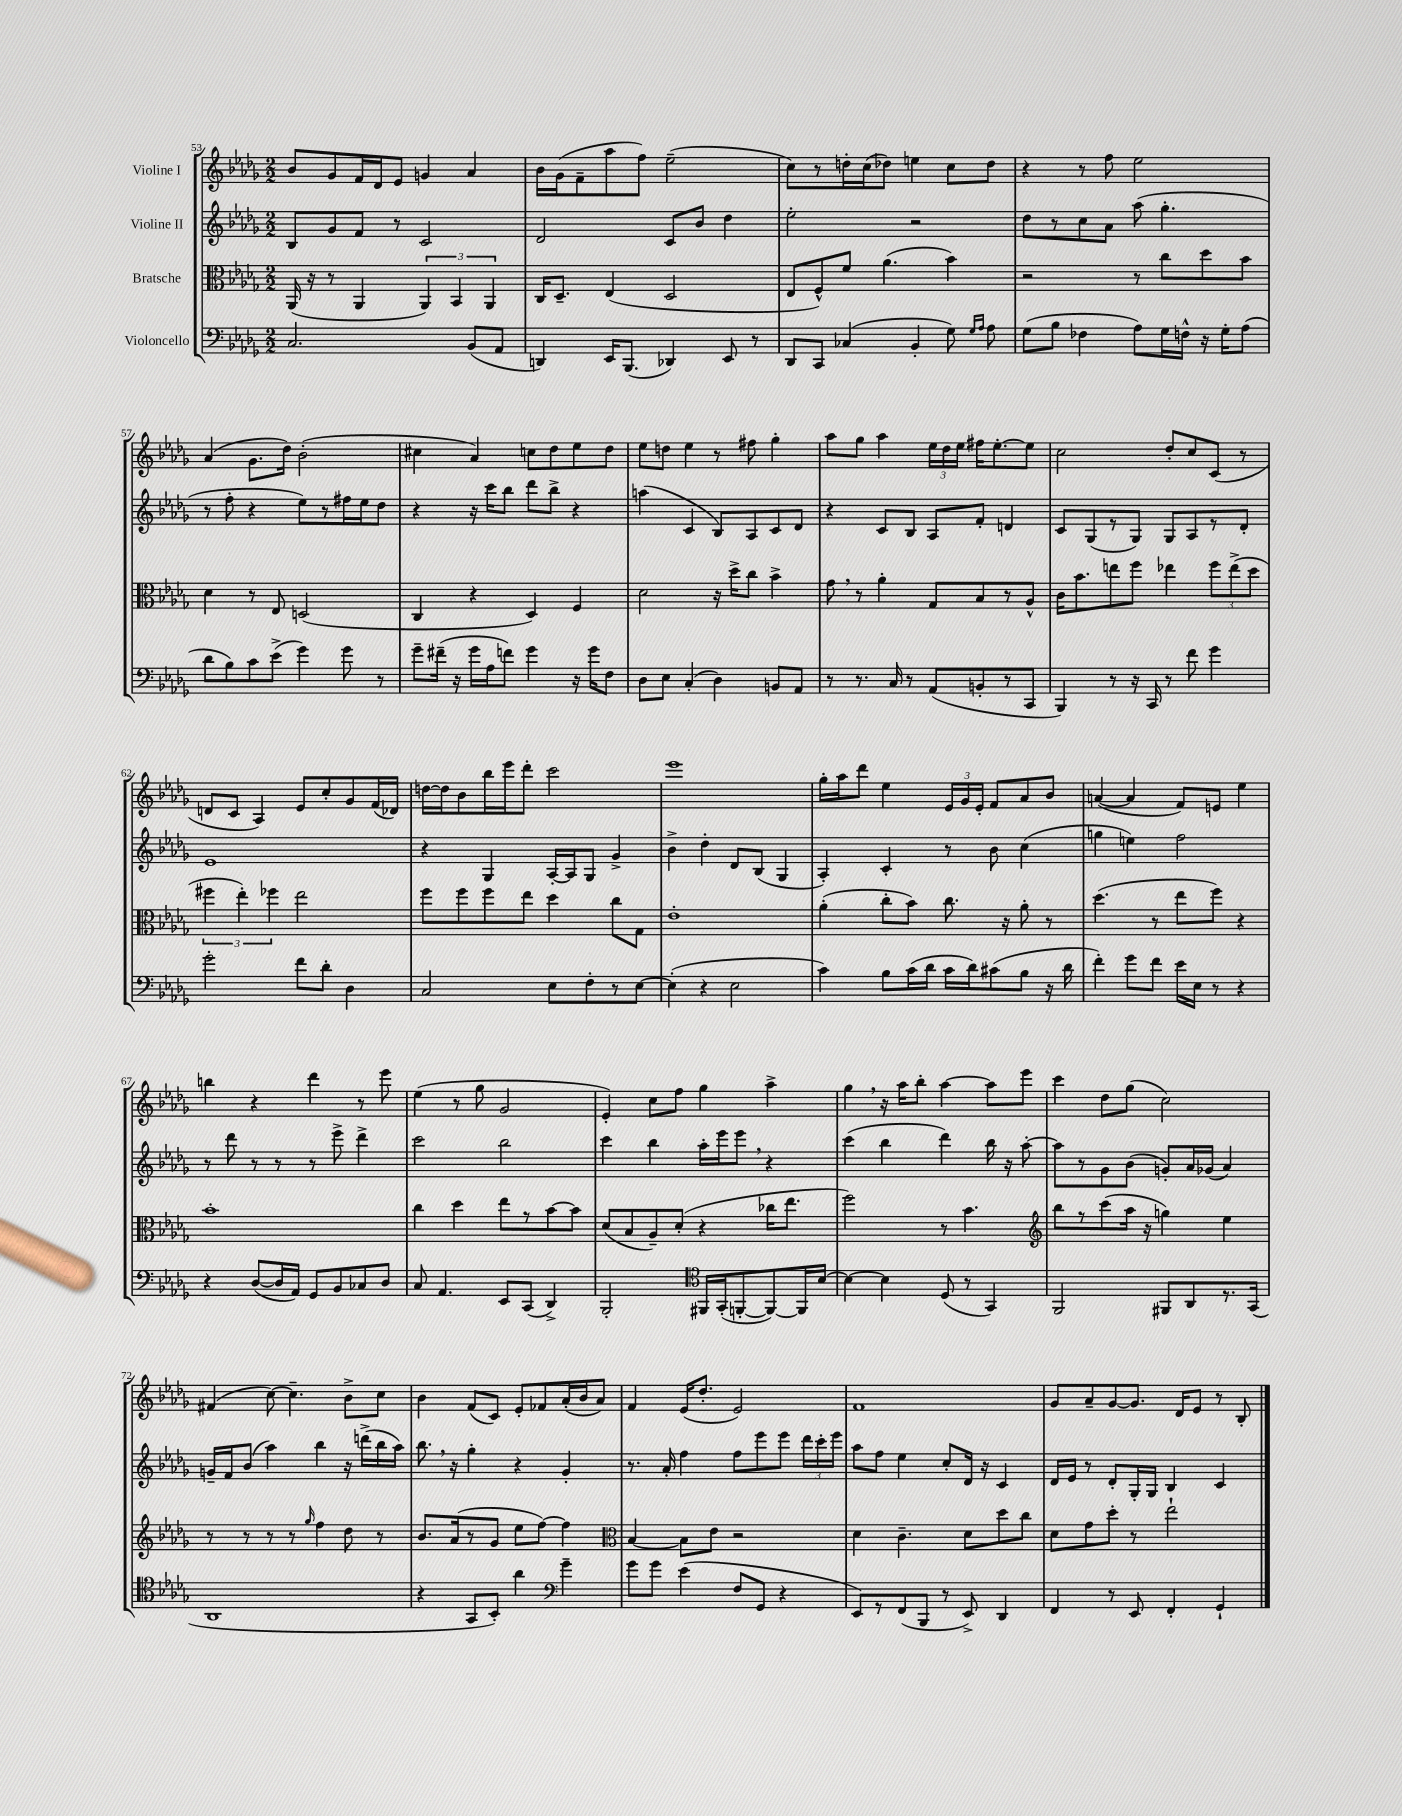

**kern	**kern	**kern	**kern
*staff4	*staff3	*staff2	*staff1
*clefF4	*clefC3	*clefG2	*clefG2
*k[b-e-a-d-g-]	*k[b-e-a-d-g-]	*k[b-e-a-d-g-]	*k[b-e-a-d-g-]
*M2/2	*M2/2	*M2/2	*M2/2
2.C	(16AA-	8B-	8b-
.	16r	.	.
.	8r	8g-	8g-
.	4AA-	8f	16f
.	.	.	16d-
.	.	8r	8e-
.	6AA-)	2c	4g
.	6BB-	.	.
(8BB-	.	.	4a-
.	6AA-	.	.
8AA-	.	.	.
=	=	=	=
4DD)	16C	2d-	16b-
.	8.D-~	.	(16g-
.	.	.	8f~
16EE-	(4E-	.	8aa-
(8.BBB-	.	.	.
.	.	.	8ff)
4DD-)	2D-	8c	(2ee-~
.	.	8b-	.
8EE-	.	4dd-	.
8r	.	.	.
=	=	=	=
8DD-	8E-	2ee-'	8cc)
8CC	8F^^)	.	8r
(4C-	8f	.	16dd'
.	.	.	(16cc
.	(4.a-	.	8dd-)
4BB-'	.	2r	4ee
8G-)	4b-)	.	8cc
16qqG-	.	.	.
16qqA-	.	.	.
8A-	.	.	8dd-
=	=	=	=
(8G-	2r	8dd-	4r
8B-	.	8r	.
4F-	.	8cc	8r
.	.	8a-	8ff
8A-)	8r	(8aa-	2ee-
16G-	8cc	4.gg-'	.
16F^^	.	.	.
16r	8dd-	.	.
16G-'	.	.	.
(8A-	8b-	.	.
=	=	=	=
8d-	4d-	8r	(4a-
8B-)	.	8ff'	.
8c	8r	4r	8.g-
(8e-^	8E-	.	.
.	.	.	16dd-)
4g-)	(2D	8ee-)	(2b-'
.	.	8r	.
8g-	.	16ff#	.
.	.	16ee-	.
8r	.	8dd-	.
=	=	=	=
8g-~	4C	4r	4cc#
(16f#~	.	.	.
16r	.	.	.
16g-	4r	16r	4a-)
16A-	.	16ccc	.
8f)	.	8bb-	.
4g-	4D-)	8ddd-	8cc
.	.	8bb-^	8dd-
16r	4F	4r	8ee-
16g-	.	.	.
8F	.	.	8dd-
=	=	=	=
8D-	2d-	(4aa	8ee-
8E-	.	.	8dd
(4C'	.	4c	4ee-
4D-)	16r	8B-)	8r
.	16dd-^	.	.
.	8cc	8A-	8ff#
8BB	4b-^	8c	4gg-'
8AA-	.	8d-	.
=	=	=	=
8r	8g-	4r	8aa-
8.r	8r	.	8gg-
.	4a-'	8c	4aa-
16C	.	.	.
8r	.	8B-	.
(8AA-	8G-	8A-	24ee-
.	.	.	24dd-
.	.	.	24ee-
8BB'	8B-	8f'	16ff#
.	.	.	[8.ee-'
8r	8r	4d	.
8CC	8A-^^	.	8ee-]
=	=	=	=
4BBB-)	16c	8c	2cc
.	8.b-	.	.
.	.	(8G-	.
8r	8ee	8r	.
16r	8ff	8G-)	.
16CC	.	.	.
8r	4ee-	8G-	8dd-'
8f	.	8A-	8cc
4g-	12ff	8r	(8c
.	(12ee-^	.	.
.	.	8d-'	8r
.	12dd-	.	.
=	=	=	=
2g-'	6ff#	1e-	8d
.	.	.	8c
.	6ee-')	.	.
.	.	.	4A-)
.	6ff-	.	.
8f	2ee-	.	8e-
8d-'	.	.	8cc'
4D-	.	.	8g-
.	.	.	(16f
.	.	.	16d-)
=	=	=	=
2C	8ff	4r	[16dd
.	.	.	16dd]
.	8ff	.	8b-
.	8ff	4G-	16bb-
.	.	.	16eee-
.	8ee-	.	8ddd-'
8E-	4dd-	[16A-'	2ccc
.	.	16A-]	.
8F'	.	8G-	.
8r	8cc	4g-^	.
[8E-	8G-	.	.
=	=	=	=
(4E-']	1e-'	4b-^	1eee-
4r	.	4dd-'	.
2E-	.	8d-	.
.	.	(8B-	.
.	.	4G-	.
=	=	=	=
4c)	(4a-'	4A-')	16gg-'
.	.	.	16aa-
.	.	.	8ddd-
8B-	8cc'	4c'	4ee-
(16c	8b-)	.	.
16d-	.	.	.
16c	8.cc	8r	24e-
.	.	.	24g-
16d-)	.	.	.
.	.	.	24e-'
(8c#	.	8b-	8f
.	16r	.	.
8B-	8a-'	(4cc	8a-
16r	8r	.	8b-
16d-	.	.	.
=	=	=	=
4f')	(4.dd-	4gg	([4a
8g-	.	4ee)	4a]
8f	8r	.	.
16e-	8ee-	2ff	8f)
16E-	.	.	.
8r	8ff)	.	8e
4r	4r	.	4ee-
=	=	=	=
4r	1b-'	8r	4bb
.	.	8ddd-	.
([8D-	.	8r	4r
16D-]	.	8r	.
16AA-)	.	.	.
8GG-	.	8r	4ddd-
8BB-	.	8eee-^	.
8C-	.	4ddd-^	8r
8D-	.	.	8eee-
=	=	=	=
8C	4cc	2ccc	(4ee-
4.AA-	.	.	.
.	4dd-	.	8r
.	.	.	8gg-
8EE-	8ee-	2bb-	2g-
(8CC	8r	.	.
4DD-^)	[8b-	.	.
.	8b-]	.	.
=	=	=	=
2BBB-'	(8d-	4ccc	4e-')
.	8B-	.	.
.	8A-~)	4bb-	8cc
.	(8d-'	.	8ff
*clefC4	*	*	*
16FF#	4r	16aa-'	4gg-
(16GG-'	.	16eee-	.
[8FF'	.	8eee-	.
8FF_)	16cc-	4r	4aa-^
.	8.ee-	.	.
16FF]	.	.	.
[16B-	.	.	.
=	=	=	=
4B-_	2ff)	(4ccc	4gg-
4B-]	.	4bb-	16r
.	.	.	16aa-
.	.	.	8bb-'
(8D-	8r	4ddd-)	[4aa-
8r	4.b-	.	.
4GG-)	.	16bb-	8aa-]
.	.	16r	.
.	.	[8aa-'	8eee-
=	=	=	=
*	*clefG2	*	*
2FF	8bb-	8aa-]	4ccc
.	8r	8r	.
.	(8ccc	8g-	8dd-
.	16aa-	(8b-	(8gg-
.	16r	.	.
8FF#	4gg)	8g')	2cc)
8AA-	.	16a-	.
.	.	(16g-	.
8.r	4ee-	4a-)	.
(16GG-	.	.	.
=	=	=	=
1AA-	8r	16g~	(4f#
.	.	16f	.
.	8r	(8b-	.
.	8r	4aa-)	[8cc)
.	8r	.	4.cc~]
.	16qqgg-	.	.
.	4ff	4bb-	.
.	8dd-	16r	8b-^
.	.	(16ddd^	.
.	8r	16bb-	8cc
.	.	16aa-)	.
=	=	=	=
4r	8.b-	8.bb-	4b-
.	(16a-	16r	.
8GG-	8r	4gg-'	(8f
8BB-')	8g-	.	8c)
4a-	8ee-	4r	8e-'
.	[8ff)	.	8f-
*clefF4	*	*	*
4g-~	4ff]	4g-'	(16a-'
.	.	.	16b-
.	.	.	8a-)
=	=	=	=
*	*clefC3	*	*
8g-	[4B-	8.r	4f
8g-	.	.	.
.	.	16a-'	.
(4e-	8B-]	4ff	(16e-
.	.	.	8.dd-'
.	8e-	.	.
8F	2r	8ff	2e-)
8GG-	.	8eee-	.
4r	.	8eee-	.
.	.	24ddd-	.
.	.	24ccc'	.
.	.	24eee-	.
=	=	=	=
8EE-)	4d-	8aa-	1f
8r	.	8ff	.
(8FF	4.c~	4ee-	.
8BBB-	.	.	.
8r	.	8cc'	.
8EE-^)	8d-	16d-	.
.	.	16r	.
4DD-	8dd-	4c	.
.	8cc	.	.
=	=	=	=
4FF	8d-	16d-	8g-
.	.	16e-	.
.	8g-	8r	8a-~
8r	8dd-'	8d-'	[8g-
8EE-	8r	16G-'	8.g-]
.	.	16G-	.
4FF'	2ee-`	4B-	.
.	.	.	16d-
.	.	.	8e-
4GG-`	.	4c	8r
.	.	.	8B-'
==	==	==	==
*-	*-	*-	*-
